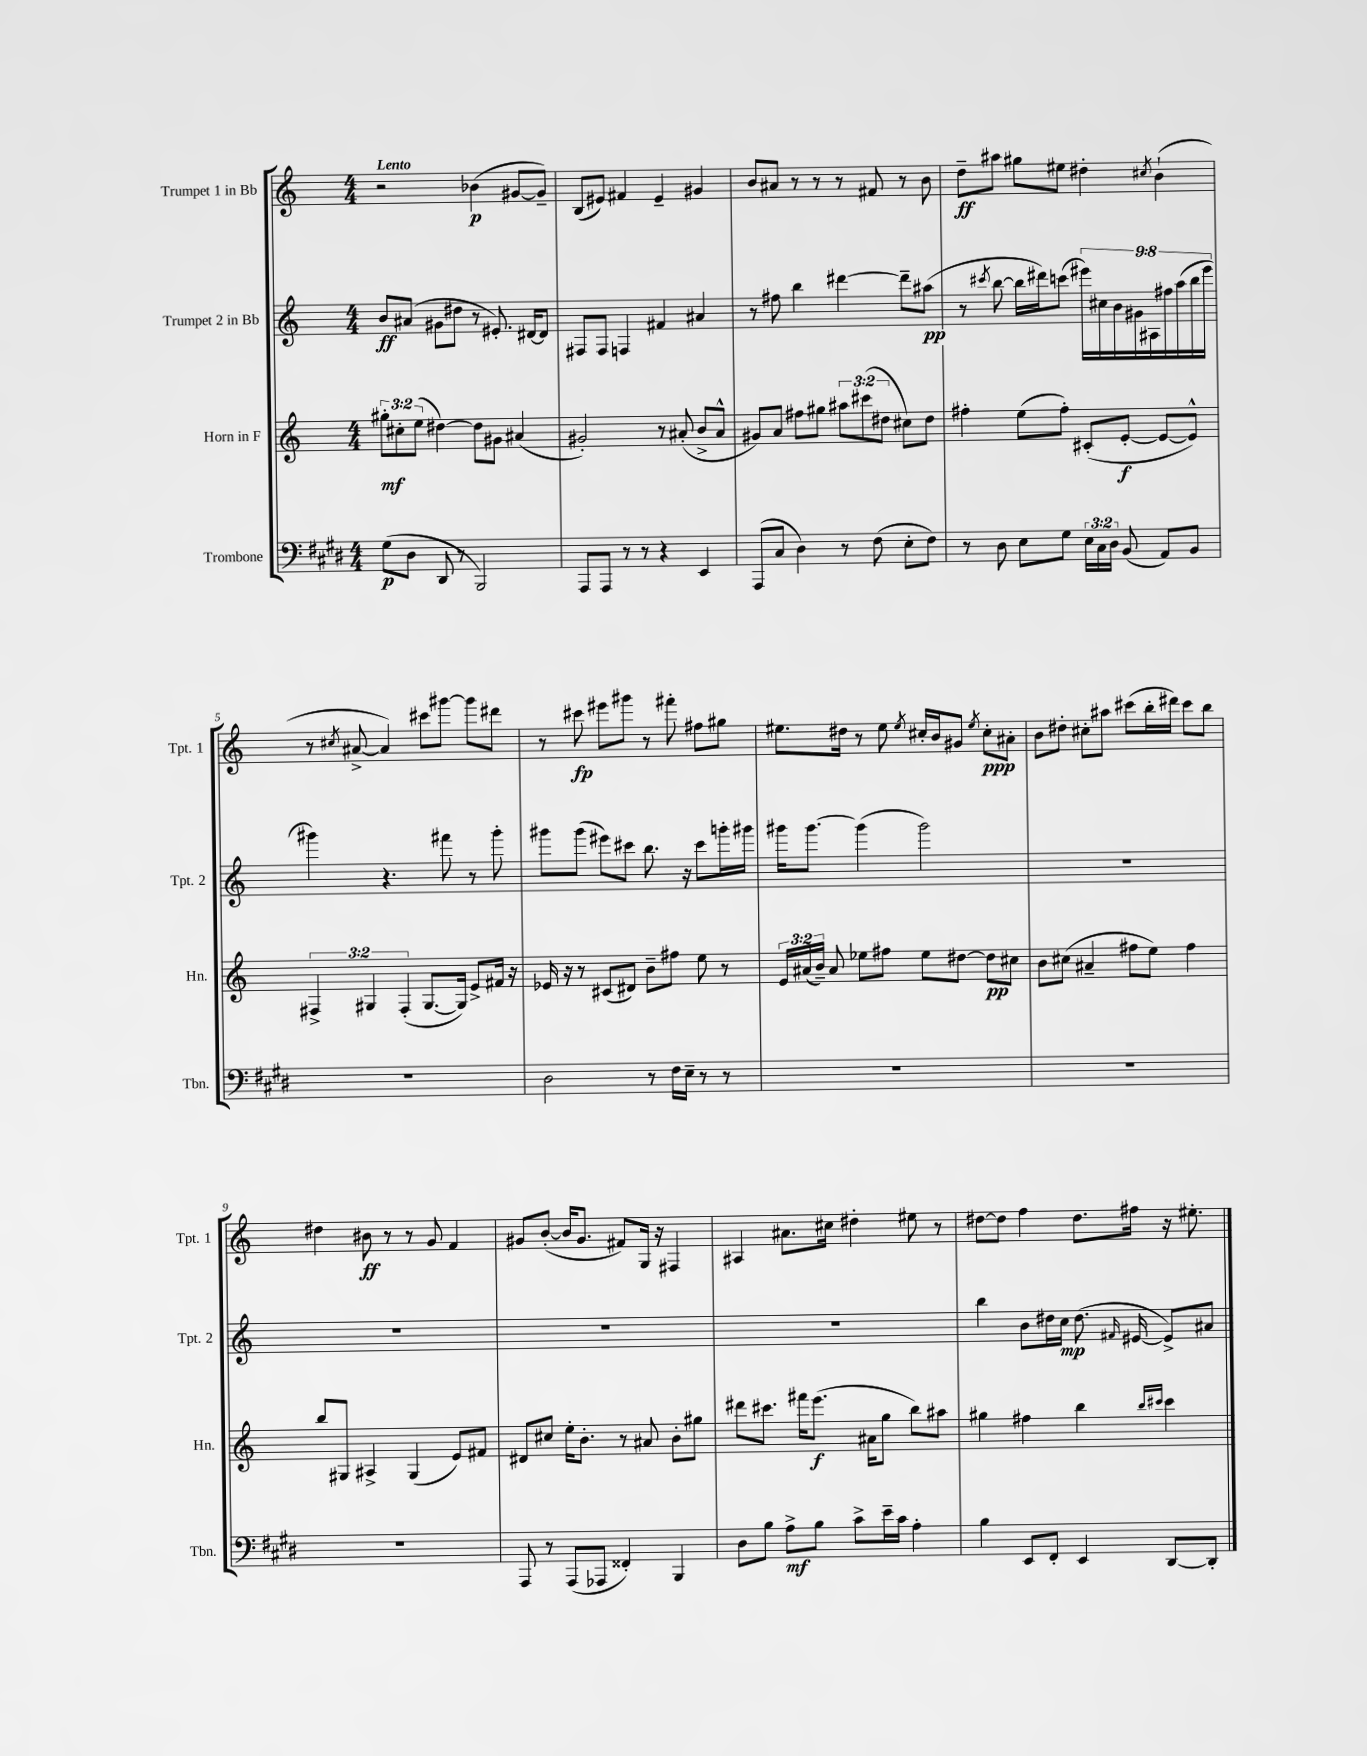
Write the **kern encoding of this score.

**kern	**kern	**kern	**kern
*staff4	*staff3	*staff2	*staff1
*clefF4	*clefG2	*clefG2	*clefG2
*k[f#c#g#d#]	*k[]	*k[]	*k[]
*M4/4	*M4/4	*M4/4	*M4/4
(8G#	12gg#'	8b	2r
.	12cc#'	.	.
8D#	.	(8a#	.
.	(12ee	.	.
8DD#	[4dd#)	8g#	.
8r	.	8dd#	.
2BBB)	8dd#]	8r	(4b-
.	8g#	8.e#')	.
.	(4a#	.	[8g#
.	.	[16d#	.
.	.	8d#]	8g#~])
=	=	=	=
8AAA	2g#')	8F#	(8B
8AAA	.	8F#	8e#)
8r	.	4F	4f#
8r	.	.	.
4r	8r	4f#	4e#~
.	(8a#'	.	.
4EE	8b^	4a#	4g#
.	8a#^^	.	.
=	=	=	=
(8AAA	8g#)	8r	8b
8C#	8a	8ff#	8a#
4D#)	8ff#	4bb	8r
.	8gg#	.	8r
8r	12aa#	[4ddd#	8r
.	(12ccc#	.	.
(8F#	.	.	8f#
.	12dd#	.	.
8E'	8cc#)	8ddd#~]	8r
8F#)	8dd#	(8aa#	8b
=	=	=	=
8r	4ff#'	8r	8dd~
.	.	8qccc#	.
8D#	.	[8bb	8aa#
8E	(8ee	16bb]	8gg#
.	.	16ddd#)	.
8G#	8ff#')	(8ccc	8ee#
24E	(8c#'	18eee#)	4dd#'
24C#	.	.	.
.	.	18cc#	.
24D#	.	.	.
.	.	18b	.
(8BB	[8e'	.	.
.	.	18g#	.
.	.	18A#	.
.	.	.	8qcc#
8AA)	8e_	.	(4b`
.	.	18ff#	.
.	.	(18aa	.
8BB	8e^^])	.	.
.	.	18bb	.
.	.	18eee#	.
=	=	=	=
1r	6F#^	4ggg#)	8r
.	.	.	8qcc#
.	.	.	[8a#^
.	6G#	.	.
.	.	4.r	4a#])
.	(6F#'	.	.
.	[8.G#	.	8ccc#
.	.	8fff#	[8ggg#
.	16G#])	.	.
.	8e^	8r	8ggg#]
.	16f#	8ggg#'	8ddd#
.	16r	.	.
=	=	=	=
2D#	16e-	8ggg#	8r
.	16r	.	.
.	8r	(8ggg#	8ccc#
.	(8c#	8eee#)	8eee#
.	8d#)	8ccc#	8ggg#
8r	8b~	8.bb	8r
16F#	8ff#	.	8fff#'
16E~	.	16r	.
8r	8ee	8ccc#	8ff#
8r	8r	16ggg'	8gg#
.	.	16ggg#	.
=	=	=	=
1r	24e	16ggg#	8.ee#
.	(24a#	.	.
.	.	[8.ggg#	.
.	24b~)	.	.
.	8a#	.	.
.	.	.	16dd#
.	8ee-	(4ggg#]	8r
.	8ff#	.	8ee#
.	.	.	8qee#
.	8ee-	2ggg#)	16cc#'
.	.	.	16b
.	[8dd#	.	8g#
.	.	.	8qee#
.	8dd#]	.	8cc#'
.	8cc#	.	8a#'
=	=	=	=
1r	8b	1r	8b
.	(8cc#	.	8dd#'
.	4a#~	.	8cc#'
.	.	.	8aa#
.	8ff#	.	(8ccc#
.	8ee)	.	16bb'
.	.	.	16ddd#)
.	4ff#	.	8ccc#
.	.	.	8bb
=	=	=	=
1r	8bb	1r	4dd#
.	8G#	.	.
.	4A#^	.	8b#
.	.	.	8r
.	(4G#	.	8r
.	.	.	8g
.	8e)	.	4f
.	8f#	.	.
=	=	=	=
8AAA	8d#	1r	8g#
8r	8cc#	.	([8b'
(8AAA	16ee'	.	16b]
.	8.b'	.	8.g#
8AAA-	.	.	.
4FF##')	8r	.	8f#)
.	8a#	.	16G
.	.	.	16r
4BBB	8b'	.	4F#
.	8gg#	.	.
=	=	=	=
8D#	8ddd#	1r	4A#
8B	8.ccc#	.	.
8A^	.	.	8.a#
.	16fff#	.	.
8B	(8.eee	.	.
.	.	.	16cc#
8c#^	.	.	4dd#'
.	16a#	.	.
16e~	8gg	.	.
16c#	.	.	.
4A'	8bb)	.	8ee#
.	8aa#	.	8r
=	=	=	=
4B	4gg#	4bb	[8dd#
.	.	.	8dd#]
8EE	4ff#	8b	4ff
8FF#'	.	16dd#	.
.	.	16cc	.
4EE	4bb	(8.dd#	8.dd#
.	.	16qqf#	.
.	.	[16e#	16ff#
.	16qqbb	.	.
.	16qqccc#	.	.
[8DD#	4ccc#	8e#^])	16r
.	.	.	8.ee#'
8DD#']	.	8a#	.
==	==	==	==
*-	*-	*-	*-
